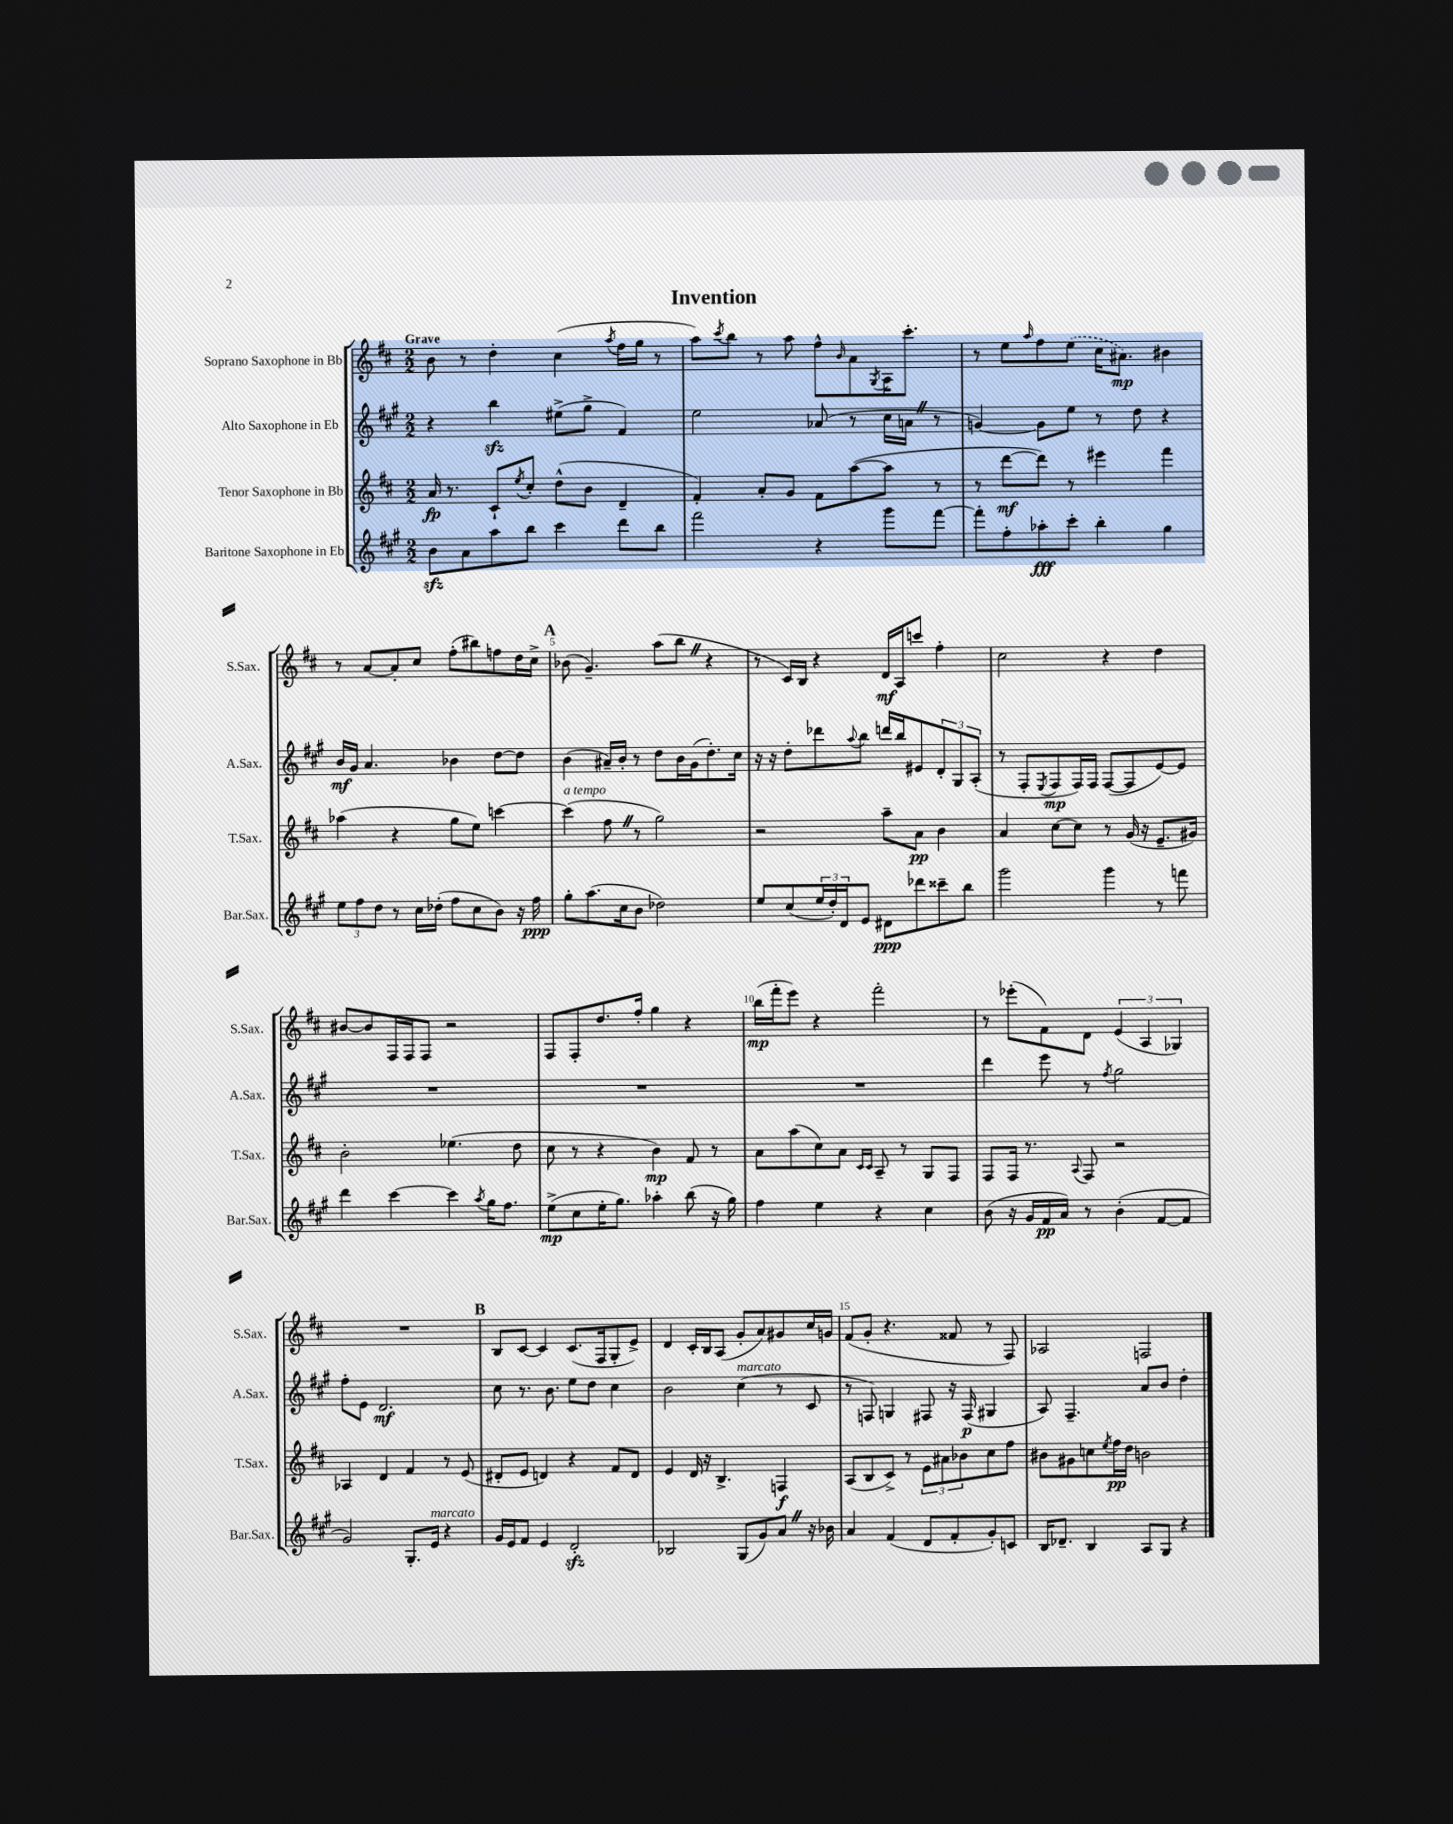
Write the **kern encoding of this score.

**kern	**dynam	**kern	**dynam	**kern	**dynam	**kern	**dynam
*part4	*part4	*part3	*part3	*part2	*part2	*part1	*part1
*staff4	*staff4	*staff3	*staff3	*staff2	*staff2	*staff1	*staff1
*I"Baritone Saxophone in Eb	*	*I"Tenor Saxophone in Bb	*	*I"Alto Saxophone in Eb	*	*I"Soprano Saxophone in Bb	*
*I'Bar.Sax.	*	*I'T.Sax.	*	*I'A.Sax.	*	*I'S.Sax.	*
*clefG2	*	*clefG2	*	*clefG2	*	*clefG2	*
*k[f#c#g#]	*	*k[f#c#]	*	*k[f#c#g#]	*	*k[f#c#]	*
*M2/2	*	*M2/2	*	*M2/2	*	*M2/2	*
=1	=1	=1	=1	=1	=1	=1	=1
!	!	!	!	!	!	!LO:TX:a:B:t=Grave	!
8bzz\L	.	16a/	fp	4r	.	8b\	.
.	.	8.r	.	.	.	.	.
8a\	.	.	.	.	.	8r	.
8aa\	.	8c#`/L	.	4bbzz\	.	4dd'\	.
.	.	8qee/	.	.	.	.	.
8bb\J	.	8cc#'/J	.	.	.	.	.
4ccc#\	.	(8dd^^\L	.	(8ee#X^\L	.	(4cc#\	.
.	.	8b\J	.	8gg#^\J	.	.	.
.	.	.	.	.	.	8qaa/	.
8ddd\L	.	4d~/	.	4f#/)	.	16ff#\LL	.
.	.	.	.	.	.	16gg\JJ	.
8bb\J	.	.	.	.	.	8r	.
=2	=2	=2	=2	=2	=2	=2	=2
2fff#\	.	4f#'/)	.	2ee\	.	8aa\L)	.
.	.	.	.	.	.	8qccc#/	.
.	.	.	.	.	.	8bb\J	.
.	.	8a'/L	.	.	.	8r	.
.	.	8g/J	.	.	.	8aa\	.
4r	.	8f#\L	.	(8a-X/	.	8ff#^^\L	.
.	.	.	.	.	.	16qqb/	.
.	.	([8aa\	.	8r	.	8a\	.
.	.	.	.	.	.	8qG/	.
8ggg#\L	.	8aa\J]	.	16cc#\LL	.	16A\K	.
.	.	.	.	16anZ\JJ	.	8.ccc#'\J	.
[8fff#\J	.	8r	.	8r	.	.	.
=3	=3	=3	=3	=3	=3	=3	=3
8fff#'\L]	.	8r	.	[4gn/)	.	8r	.
8ff#'\	.	[8ddd\L	mf	.	.	8ee\L	.
.	.	.	.	.	.	16qqaa/	.
8aa-X'\	fff	8ddd\J])	.	8g\L]	.	8ff#\	.
8ccc#'\J	.	8r	.	8ee\J	.	(8ee\J	.
4bb'\	.	4eee#X\	.	8r	.	16cc#\KL	.
.	.	.	.	.	.	8.a#X\J)	mp
.	.	.	.	8dd\	.	.	.
4gg#\	.	4fff#\	.	4r	.	4b#X\	.
!!LO:LB:g=z
=4	=4	=4	=4	=4	=4	=4	=4
12ee\L	.	(4aa-X\	.	16b/LL	mf	8r	.
.	.	.	.	16g#/JJ	.	.	.
12ff#\	.	.	.	.	.	.	.
.	.	.	.	4.a/	.	[8a/L	.
12dd\J	.	.	.	.	.	.	.
8r	.	4r	.	.	.	8a'/]	.
16cc#\LL	.	.	.	.	.	8cc#/J	.
(16dd-X'\JJ	.	.	.	.	.	.	.
8ff#\L	.	8gg\L	.	4b-X\	.	(8ff#'\L	.
8cc#\	.	8ee\J)	.	.	.	8bb#X\)	.
8b\J)	.	[4cccn\	.	[8dd\L	.	8ffn\	.
16r	.	.	.	8dd\J]	.	16dd\L	.
16ff#\	ppp	.	.	.	.	16cc#^\JJ	.
!!LO:REH:place=s1:t=A
=5	=5	=5	=5	=5	=5	=5	=5
!	!	!LO:TX:a:i:t=a tempo	!	!	!	!	!
8gg#'\L	.	(4ccc\]	.	(4b\	.	(8b-X\	.
(8.aa\	.	.	.	.	.	4.g~/)	.
.	.	8ff#Z\	.	16a#X~/LL)	.	.	.
16cc#\k	.	.	.	16b'/JJ	.	.	.
8b\J	.	8r	.	8r	.	.	.
2dd-X\)	.	2gg\)	.	8dd\L	.	(8aa\L	.
.	.	.	.	16b\L	.	8bbZ\J	.
.	.	.	.	(16g#\J	.	.	.
.	.	.	.	8.dd'\)	.	4r	.
.	.	.	.	16cc#\Jk	.	.	.
=6	=6	=6	=6	=6	=6	=6	=6
8ee/L	.	2r	.	16r	.	8r	.
.	.	.	.	16r	.	.	.
(8cc#/	.	.	.	8dd'\L	.	16c#/LL)	.
.	.	.	.	.	.	16B/JJ	.
24ee/L	.	.	.	8ddd-X\	.	4r	.
24dd'/)	.	.	.	.	.	.	.
24d/J	.	.	.	.	.	.	.
.	.	.	.	8qqaa/	.	.	.
8e/J	.	.	.	8bb\J	.	.	.
8d#X\L	ppp	8aa~\L	.	16dddn/LL	.	16d/LL	mf
.	.	.	.	16bb/J	.	16A/J	.
8ddd-X\	.	8a\J	pp	8e#X/	.	8cccn/J	.
8ccc##X~\	.	4b\	.	12d'/	.	4ff#'\	.
.	.	.	.	12G#/	.	.	.
8bb\J	.	.	.	.	.	.	.
.	.	.	.	(12A'/J	.	.	.
=7	=7	=7	=7	=7	=7	=7	=7
2ggg#\	.	4a/	.	8r	.	2cc#\	.
.	.	.	.	8F#'/L	.	.	.
.	.	.	.	8qE/	.	.	.
.	.	[8cc#\L	.	8F#/	mp	.	.
.	.	8cc#\J]	.	16F#/L)	.	.	.
.	.	.	.	16F#/JJ	.	.	.
4ggg#\	.	8r	.	([8F#/L	.	4r	.
.	.	(16g/	.	8F#/]	.	.	.
.	.	16r	.	.	.	.	.
8r	.	8.e~/L	.	[8e/)	.	4dd\	.
8fffn\	.	.	.	8e/J]	.	.	.
.	.	16g#X/Jk)	.	.	.	.	.
!!LO:LB:g=z
=8	=8	=8	=8	=8	=8	=8	=8
4ddd\	.	2b'\	.	1r	.	[8b#X/L	.
.	.	.	.	.	.	8b#/]	.
[4ccc#\	.	.	.	.	.	16F#/L	.
.	.	.	.	.	.	16F#/J	.
.	.	.	.	.	.	8F#/J	.
4ccc#\]	.	(4.ee-X\	.	.	.	2r	.
8qaa/	.	.	.	.	.	.	.
16gg#\KL	.	.	.	.	.	.	.
8.ff#\J	.	.	.	.	.	.	.
.	.	8dd\	.	.	.	.	.
=9	=9	=9	=9	=9	=9	=9	=9
(8ee^\L	mp	8cc#\	.	1r	.	8F#/L	.
8cc#\	.	8r	.	.	.	8F#'/	.
16ee'\K	.	4r	.	.	.	8.dd/	.
8.gg#\J)	.	.	.	.	.	.	.
.	.	.	.	.	.	16ff#'/Jk	.
4aa-X'\	.	4b\)	mp	.	.	4gg\	.
(8bb\	.	8f#/	.	.	.	4r	.
16r	.	8r	.	.	.	.	.
16gg#\)	.	.	.	.	.	.	.
=10	=10	=10	=10	=10	=10	=10	=10
4ff#\	.	8a\L	.	1r	.	(16bb\LL	mp
.	.	.	.	.	.	16fff#'\J	.
.	.	(8aa\	.	.	.	8eee\J)	.
4ee\	.	8cc#\)	.	.	.	4r	.
.	.	8a\J	.	.	.	.	.
.	.	16qqc#/LL	.	.	.	.	.
.	.	16qqc#/JJ	.	.	.	.	.
4r	.	8A~/	.	.	.	2fff#'\	.
.	.	8r	.	.	.	.	.
4cc#\	.	8G/L	.	.	.	.	.
.	.	8F#/J	.	.	.	.	.
=11	=11	=11	=11	=11	=11	=11	=11
(8b\	.	8F#/L	.	4ddd\	.	8r	.
16r	.	16F#/Jk	.	.	.	(8eee-X'\L	.
16g#/LL	.	8.r	.	.	.	.	.
16f#/	pp	.	.	8eee\	.	8f#\)	.
16a/JJ)	.	.	.	.	.	.	.
.	.	8qqA/	.	.	.	.	.
8r	.	8F#/	.	8r	.	8d\J	.
.	.	.	.	8qff#/	.	.	.
(4b'\	.	2r	.	2gg#\	.	(6e/	.
.	.	.	.	.	.	6A/	.
[8f#/L	.	.	.	.	.	.	.
.	.	.	.	.	.	6G-X/)	.
8f#/J]	.	.	.	.	.	.	.
!!LO:LB:g=z
=12	=12	=12	=12	=12	=12	=12	=12
2g#/)	.	4A-X/	.	8ff#'\L	.	1r	.
.	.	.	.	8e\J	.	.	.
.	.	4d/	.	2.d/	mf	.	.
8.G#'/L	.	4f#/	.	.	.	.	.
!LO:TX:a:i:t=marcato	!	!	!	!	!	!	!
16e/Jk	.	.	.	.	.	.	.
4r	.	8r	.	.	.	.	.
.	.	(8e/	.	.	.	.	.
!!LO:REH:place=s1:t=B
=13	=13	=13	=13	=13	=13	=13	=13
16g#/LL	.	8d#X'/L	.	8cc#\	.	8B/L	.
16e/J	.	.	.	.	.	.	.
8f#/J	.	8e/J	.	8.r	.	[8c#/J	.
4e/	.	4dn/)	.	.	.	4c#/]	.
.	.	.	.	8.b\	.	.	.
2dzz'/	.	4r	.	8ee\L	.	(8.c#/L	.
.	.	.	.	8dd\J	.	.	.
.	.	.	.	.	.	16F#/k	.
.	.	8f#/L	.	4cc#\	.	8G'/	.
.	.	8d/J	.	.	.	8e^/J)	.
=14	=14	=14	=14	=14	=14	=14	=14
2B-X/	.	4e/	.	2b\	.	4d/	.
.	.	16d/	.	.	.	16c#'/LL	.
.	.	16r	.	.	.	16B/J	.
.	.	4.B^/	.	.	.	(8A/J	.
!	!	!	!	!LO:TX:a:i:t=marcato	!	!	!
(8G#/L	.	.	.	(4cc#\	.	8g'/L	.
8g#/)	.	.	.	.	.	8a/)	.
8aZ/J	.	4Fn/	f	8r	.	8g#X/	.
16r	.	.	.	8c#/	.	16cc#/L	.
16b-X\	.	.	.	.	.	16gn/JJ	.
=15	=15	=15	=15	=15	=15	=15	=15
4a/	.	(8A/L	.	8r	.	(8f#/L	.
.	.	8B/	.	8Fn/)	.	8g'/J	.
(4f#/	.	8c#^/J)	.	4Gn/	.	4.r	.
.	.	8r	.	.	.	.	.
8d/L	.	12e\L	.	8F#X/	.	.	.
.	.	12a#X\	.	.	.	.	.
8f#'/	.	.	.	16r	.	8f##X/	.
.	.	12b-X\	.	.	.	.	.
.	.	.	.	(16F#/	p	.	.
8g#'/)	.	8cc#\	.	4G#X/	.	8r	.
8cn/J	.	8ff#\J	.	.	.	8F#/)	.
=16	=16	=16	=16	=16	=16	=16	=16
16B/KL	.	8b#X\L	.	8A/)	.	2A-X/	.
8.d-X~/J	.	.	.	.	.	.	.
.	.	8g#X\	.	4.F#~/	.	.	.
4B/	.	8ccn\	.	.	.	.	.
.	.	8qee/	.	.	.	.	.
.	.	16ff#\L	pp	.	.	.	.
.	.	16dd\JJ	.	.	.	.	.
8A/L	.	2bn\	.	8a/L	.	2Fn/	.
8G#/J	.	.	.	8b/J	.	.	.
4r	.	.	.	4dd'\	.	.	.
==	==	==	==	==	==	==	==
*-	*-	*-	*-	*-	*-	*-	*-
